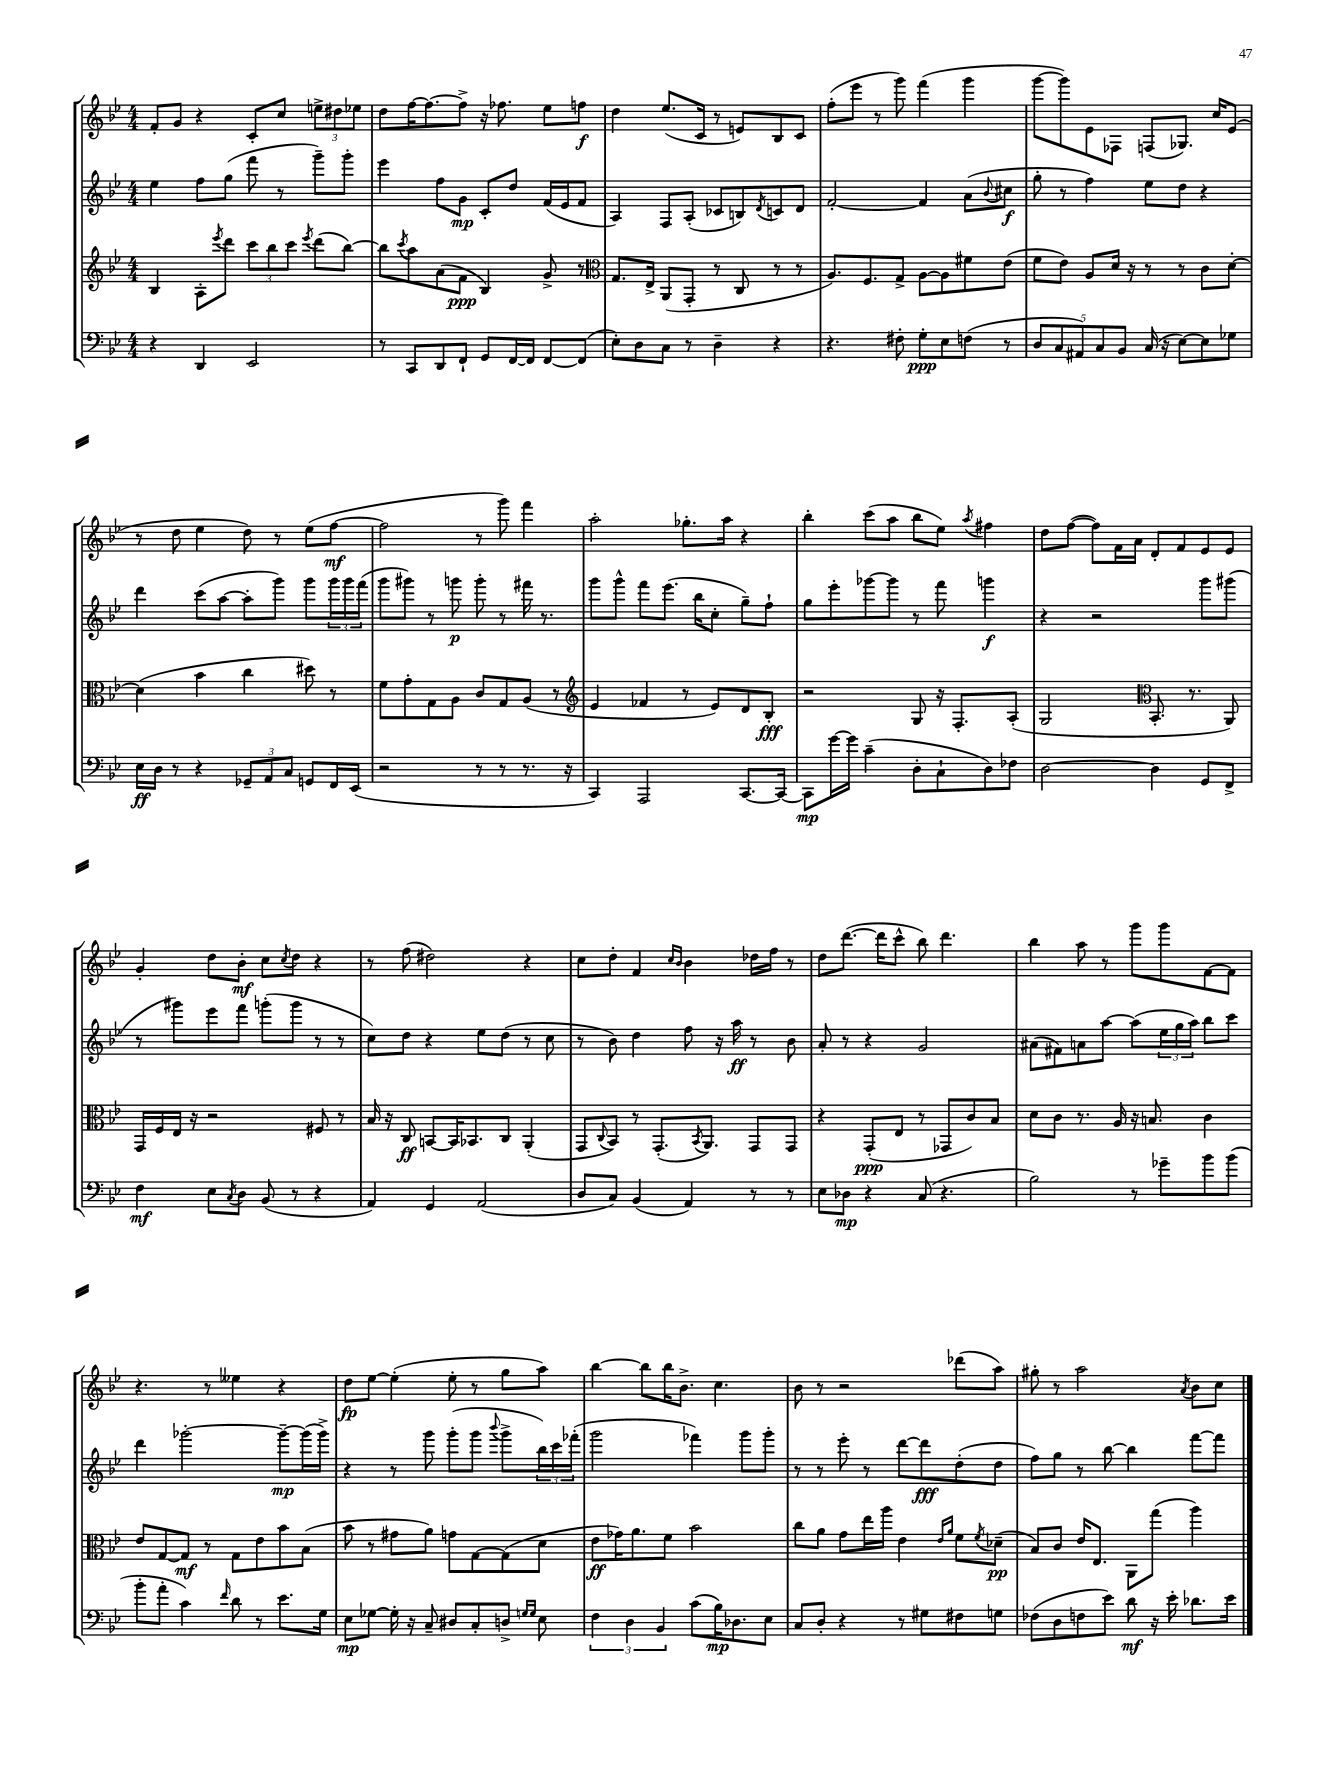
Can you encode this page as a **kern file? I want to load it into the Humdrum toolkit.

**kern	**kern	**kern	**kern
*staff4	*staff3	*staff2	*staff1
*clefF4	*clefG2	*clefG2	*clefG2
*k[b-e-]	*k[b-e-]	*k[b-e-]	*k[b-e-]
*M4/4	*M4/4	*M4/4	*M4/4
4r	4B-	4ee-	8f'
.	.	.	8g
4DD	8A'	8ff	4r
.	8qeee-	.	.
.	8ddd	(8gg	.
2EE-	12ccc	8fff	8c'
.	12bb-	.	.
.	.	8r	8cc
.	12ccc	.	.
.	8qeee-	.	.
.	(8ddd	8ggg~)	12ee^
.	.	.	12dd#
.	[8bb-)	8ggg'	.
.	.	.	12ee-
=	=	=	=
8r	8bb-]	4eee-	8dd
.	8qccc	.	.
8CC	8aa	.	[16ff
.	.	.	8.ff_
8DD	(8a	8ff	.
8FF`	8f	8g	8ff^]
8GG	4B-)	8c'	16r
.	.	.	8.ff-
[16FF	.	8dd	.
16FF]	.	.	.
[8FF	8g^	(16f	8ee-
.	.	16e-	.
(8FF]	8r	8f	8ff
=	=	=	=
*	*clefC3	*	*
8E-')	8.G	4A)	4dd
8D	.	.	.
.	16E-^	.	.
8C	(8AA	8F	(8.ee-
8r	8GG'	(8A'	.
.	.	.	16c
4D~	8r	8c-	8r
.	8C	8B)	8e)
.	.	8qd	.
4r	8r	8c	8B-
.	8r	8d	8c
=	=	=	=
4.r	8.A)	[2f'	(8ff'
.	.	.	8eee-
.	8.F	.	.
.	.	.	8r
8F#'	8G^	.	8ggg)
8G'	[8A	4f]	(4fff
8E-	8A]	.	.
(8F	8f#	(8a	4ggg
.	.	8qqb-	.
8r	(8e-	8cc#	.
=	=	=	=
10D	8f	8gg'	[8ggg
10C	.	.	.
.	8e-)	8r	8ggg])
10AA#)	.	.	.
.	8A	4ff)	8e-
10C	.	.	.
.	16d	.	8F-
10BB-	.	.	.
.	16r	.	.
(16C	8r	8ee-	(8F
16r	.	.	.
[8E-)	8r	8dd	8.G-)
8E-]	8c	4r	.
.	.	.	16cc
8G-	[8d'	.	(8e-
=	=	=	=
16E-	(4d]	4ddd	8r
16D	.	.	.
8r	.	.	8dd
4r	4b-	(8ccc	4ee-
.	.	[8aa	.
12GG-~	4cc	8aa']	8dd)
12AA	.	.	.
.	.	8ggg)	8r
12C	.	.	.
8GG	8dd#)	8ggg	(8ee-
16FF	8r	24ggg	[8ff
.	.	24ggg	.
(16EE-	.	.	.
.	.	(24fff	.
=	=	=	=
2r	8f	8ggg	2ff]
.	8g'	8ggg#)	.
.	8G	8r	.
.	8A	8ggg	.
8r	8c	8ggg'	8r
8r	8G	8r	8ggg)
8.r	(8A	16fff#	4fff
.	.	8.r	.
.	8r	.	.
16r	.	.	.
=	=	=	=
*	*clefG2	*	*
4CC)	4e-	8ggg	2aa'
.	.	8ggg^^	.
2AAA	4f-	8fff	.
.	.	(8.eee-	.
.	8r	.	8.gg-'
.	.	16bb-	.
.	8e-)	8cc'	.
.	.	.	16aa
[8.CC	8d	8gg~)	4r
.	8B-'	8ff`	.
16CC_	.	.	.
=	=	=	=
8CC]	2r	8gg	4bb-'
[16g	.	8eee-'	.
16g]	.	.	.
(4c~	.	[8ggg-	(8ccc
.	.	8ggg-]	8aa
8D'	8G	8r	8bb-
8C`	16r	8fff	8ee-)
.	8.F'	.	.
.	.	.	8qaa
8D)	.	4ggg	4ff#
8F-	(8A'	.	.
=	=	=	=
[2D	2G	4r	8dd
.	.	.	([8ff
.	.	2r	8ff])
.	.	.	16f
.	.	.	16a
*	*clefC3	*	*
4D]	8.BB-'	.	8d'
.	.	.	8f
.	8.r	.	.
8GG	.	8ggg	8e-
8FF^	8AA)	(8ggg#	8e-
=	=	=	=
4F	16GG	8r	4g'
.	16F	.	.
.	16E-	8ggg#)	.
.	16r	.	.
8E-	2r	8eee-	8dd
8qC	.	.	.
8D	.	8fff	8b-'
(8BB-	.	(8ggg'	8cc
.	.	.	8qcc
8r	.	8ggg	8dd
4r	8F#	8r	4r
.	8r	8r	.
=	=	=	=
4AA)	16B-	8cc)	8r
.	16r	.	.
.	8C	8dd	(8ff
4GG	[8BB	4r	2dd#)
.	16BB]	.	.
.	8.BB-	.	.
(2AA	.	8ee-	.
.	8C	(8dd	.
.	(4AA'	8r	4r
.	.	8cc	.
=	=	=	=
8D	8GG	8r	8cc
.	8qqC	.	.
8C)	8BB-)	8b-)	8dd'
(4BB-	8r	4dd	4f
.	(8.GG'	.	.
.	.	.	16qqcc
.	.	.	16qqb-
4AA)	.	8ff	4b-
.	8qBB-	.	.
.	8.AA)	.	.
.	.	16r	.
.	.	16aa	.
8r	8GG	8r	16dd-
.	.	.	16ff
8r	8GG	8b-	8r
=	=	=	=
8E-	4r	8a'	8dd
8D-	.	8r	([8.ddd
4r	(8GG'	4r	.
.	.	.	16ddd]
.	8E-	.	8ccc^^
(8C	8r	2g	8bb-)
4.r	8GG-	.	4.ddd
.	8c)	.	.
.	8B-	.	.
=	=	=	=
2B-)	8d	(8a#	4bb-
.	8c	8f#)	.
.	8.r	8a	8aa
.	.	[8aa	8r
.	16A	.	.
8r	16r	(8aa]	8ggg
.	8.B	.	.
8g-~	.	24ee-	8ggg
.	.	24gg	.
.	.	24aa)	.
8b-	4c	8bb-	[8f
(8b-	.	8ccc	8f]
=	=	=	=
8b-'	8e-	4ddd	4.r
8a'	[8G	.	.
4c)	8G]	[2ggg-'	.
.	8r	.	8r
16qqf	.	.	.
8d	8G	.	4ee--
8r	8e-	.	.
8.e-	8b-	8ggg-~_	4r
.	(8B-	(16ggg-]	.
16G	.	16ggg-^)	.
=	=	=	=
8E-	8b-	4r	8dd
[8G-	8r	.	[8ee-
16G-']	8g#	8r	(4ee-']
16r	.	.	.
8C~	8a)	8ggg	.
8D#	8g	(8ggg'	8ee-'
8C'	[8G	8ggg	8r
.	.	8qqbbb-	.
8D^	(8G]	8ggg^	8gg
16qqG	.	.	.
16qqG	.	.	.
8E-	8d	24bb-)	8aa)
.	.	24ccc	.
.	.	(24fff-'	.
=	=	=	=
6F	8e-	2ggg	[4bb-
.	16g-)	.	.
6D	.	.	.
.	8.a	.	.
.	.	.	8bb-]
6BB-	.	.	.
.	8f	.	16bb-
.	.	.	8.b-^
(8c	2b-	4fff-)	.
16B-)	.	.	4.cc
8.D-	.	.	.
.	.	8ggg	.
8E-	.	8ggg'	.
=	=	=	=
8C	8cc	8r	8b-
8D'	8a	8r	8r
4r	8g	8eee-'	2r
.	16ee-	8r	.
.	16aa	.	.
8r	4e-	[8ddd	.
8G#	.	8ddd]	.
.	16qqe-	.	.
.	16qqa	.	.
8F#	8f	(8dd'	(8ddd-
.	8qf	.	.
8G	(8d-~	8dd	8aa)
=	=	=	=
(8F-	8B-)	8ff)	8gg#'
8D	8c	8gg	8r
8F	16e-	8r	2aa
.	8.E-	.	.
8e-)	.	[8bb-	.
8d	8AA	4bb-]	.
16r	(8gg	.	.
16e-'	.	.	.
.	.	.	8qa
8.d-	4aa)	[8fff	8b-
.	.	8fff]	8cc
16e-	.	.	.
==	==	==	==
*-	*-	*-	*-
